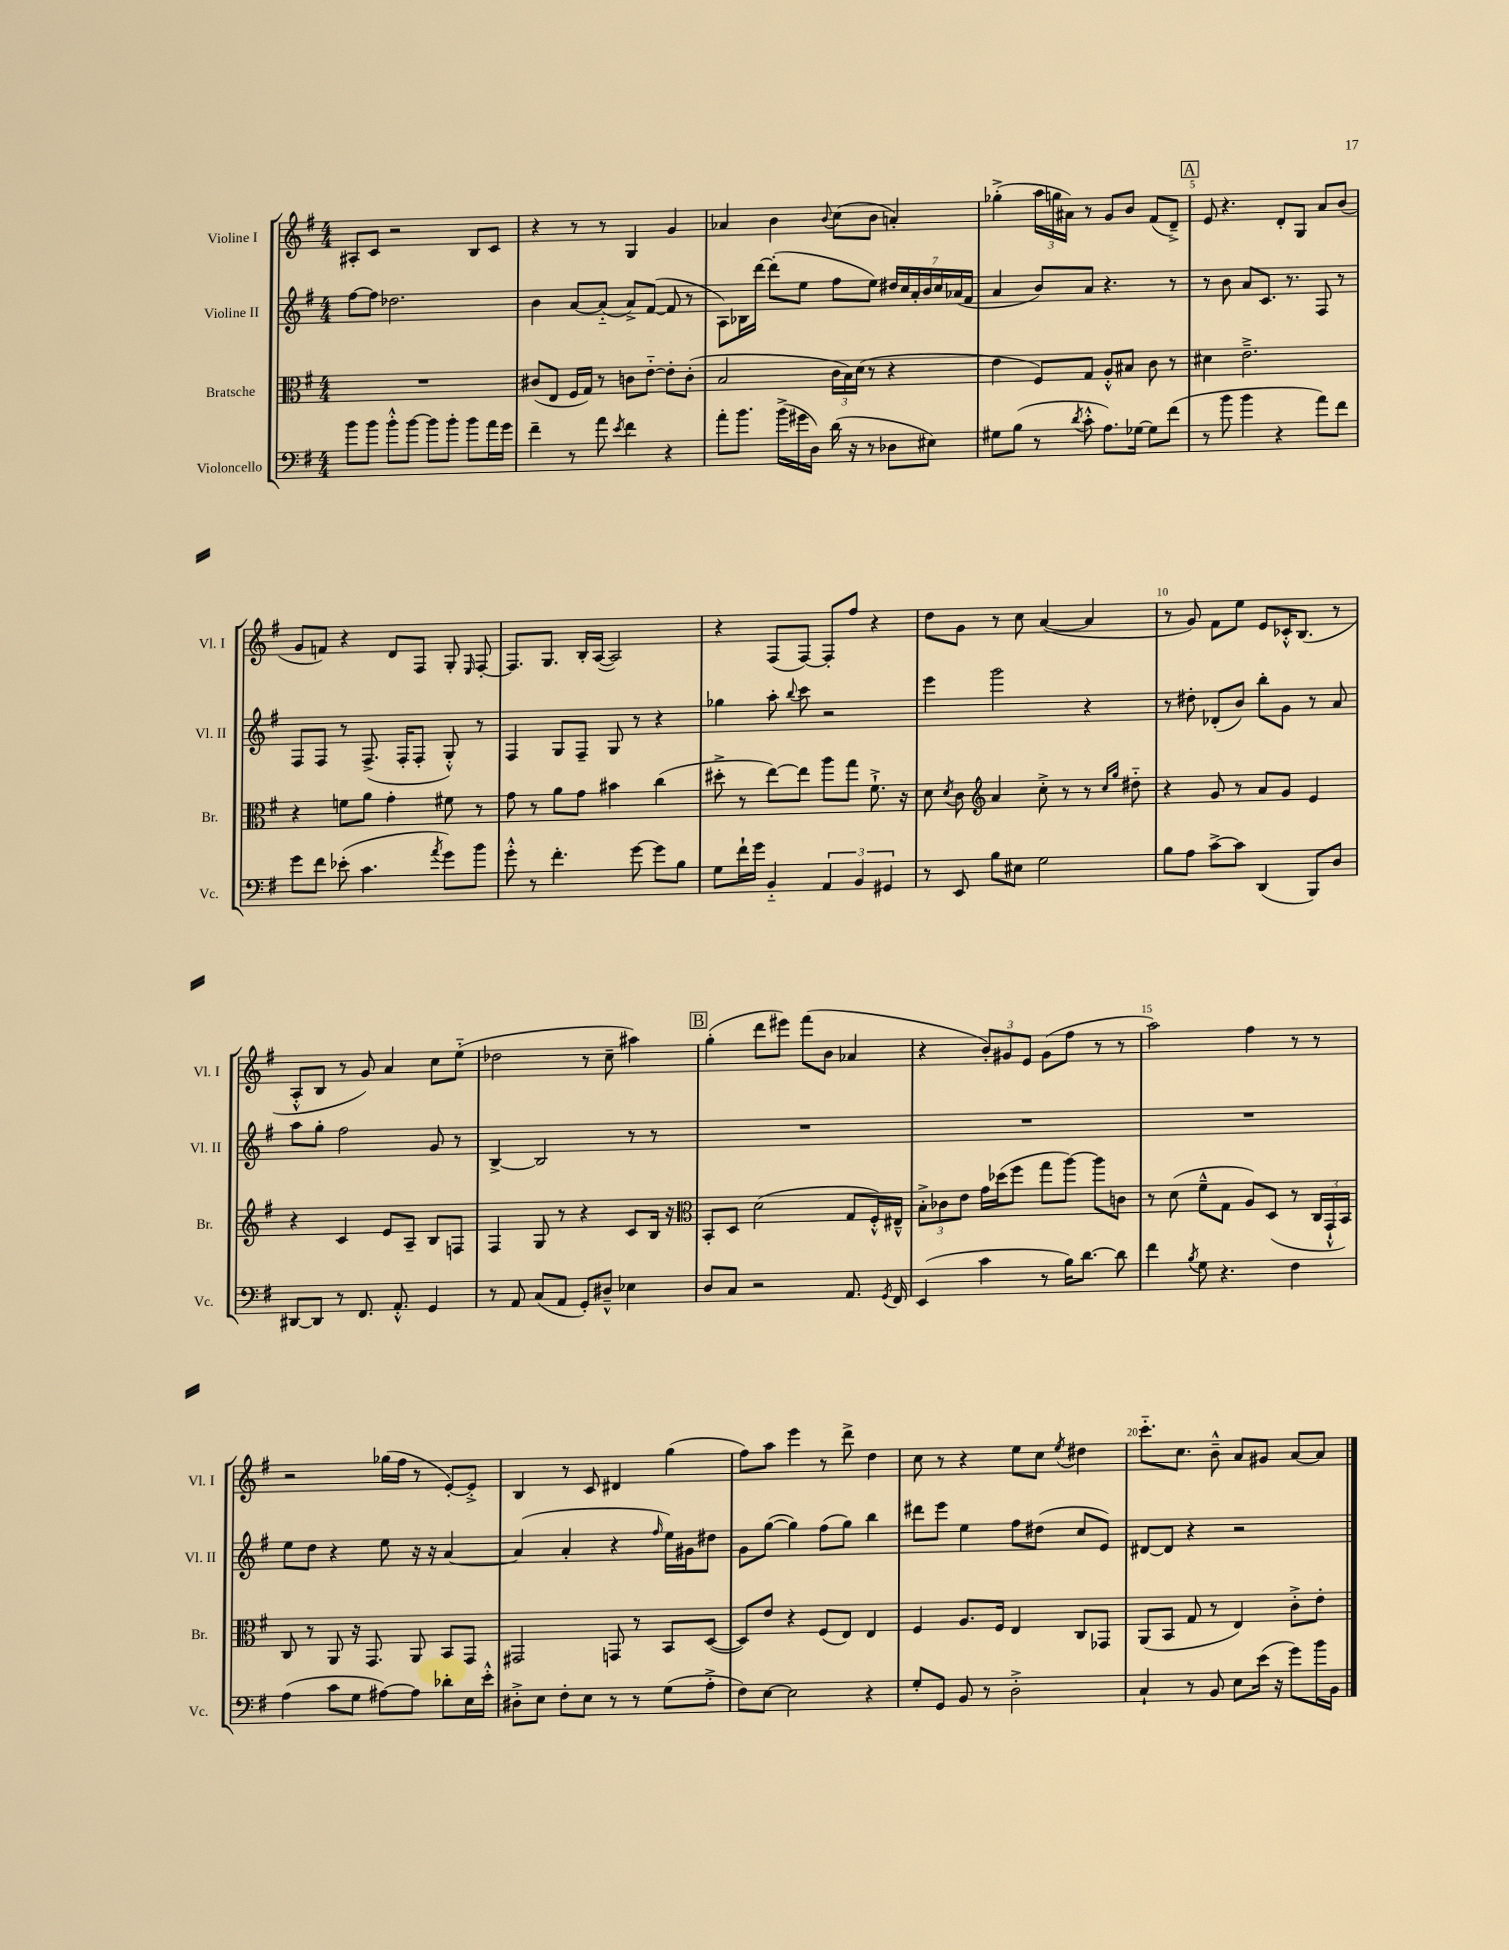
<<
\new StaffGroup <<
\new Staff = "s0" \with { instrumentName = "Violine I" shortInstrumentName = "Vl. I" } {
    \clef treble \key g \major \numericTimeSignature \time 4/4
    \autoBeamOff ais8[-. c'8] r2 b8[ c'8] |
    r4 r8 r8 g4 g'4 |
    aes'4 b'4 \appoggiatura { b'8 } c''8[( b'8] a'4-.) |
    ges''4-.->( \tuplet 3/2 { a''16[ g''16 ais'16]) } r8 g'8[ b'8] fis'8[( d'8]--->) |
    \mark \markup { \box "A" } e'8 r4. d'8[-. g8] a'8[ b'8]( |
    g'8[ f'8]) r4 d'8[ fis8] g8-. \grace { e16 } fis8~-. |
    fis8.[ g8.] b16[-. a16]~( a2) |
    r4 fis8[( fis8]~) fis8[-. fis''8] r4 |
    d''8[ g'8] r8 c''8 a'4~( a'4 |
    r8 g'8) fis'8[ e''8] e'8[ ces'16-.-^ b8.]( r8 |
    a8[-.-^ b8] r8 g'8) a'4 c''8[ e''8]-_( |
    des''2 r8 c''8-- ais''4) |
    \mark \markup { \box "B" } g''4-.( d'''8[ eis'''8]) fis'''8[( b'8] aes'4 |
    r4 \tuplet 3/2 { b'8[-.) gis'8 e'8] } gis'8[( fis''8] r8 r8 |
    a''2) fis''4 r8 r8 |
    r2 ges''16[( fis''16] r8 e'8[~-.) e'8]-.-> |
    b4 r8 c'8 dis'4 g''4( |
    fis''8[) a''8] e'''4 r8 d'''8-> d''4 |
    c''8 r8 r4 e''8[ c''8] \acciaccatura { e''8 } dis''4 |
    c'''8.[-_ c''8.] b'8---^ a'8[ gis'8] a'8[~ a'8] \bar "|." |
}
\new Staff = "s1" \with { instrumentName = "Violine II" shortInstrumentName = "Vl. II" } {
    \clef treble \key g \major \numericTimeSignature \time 4/4
    \autoBeamOff fis''8[~ fis''8] des''2. |
    b'4 a'8[~ a'8]-_( a'8[->) fis'8]~( fis'8 r8 |
    a8[) bes16 d'''16]~ d'''8[-.( e''8] fis''8[ e''8]) \tuplet 7/4 { dis''16[ c''16 a'16-. b'16 c''16 aes'16( fis'16] } |
    a'4 b'8[) a'8] r4. r8 |
    \mark \markup { \box "A" } r8 b'8 a'8[ c'8.] r8. fis8 r8 |
    fis8[ fis8] r8 fis8.->( fis16[-. fis8]-. g8-.-^) r8 |
    fis4 g8[ fis8]-- g8 r8 r4 |
    ges''4 a''8-. \appoggiatura { b''8 } c'''8 r2 |
    e'''4 g'''2 r4 |
    r8 dis''8-. des'8[-.( b'8]) b''8[-. g'8] r8 a'8 |
    a''8[ g''8]-. fis''2 g'8 r8 |
    b4~-> b2 r8 r8 |
    \mark \markup { \box "B" } R1 |
    R1 |
    R1 |
    e''8[ d''8] r4 e''8 r16 r16 a'4~ |
    a'4( a'4-. r4 \grace { fis''16 } e''16[) gis'16 dis''8] |
    g'8[ g''8]~( g''4) fis''8[( g''8]) b''4 |
    dis'''8[ e'''8] e''4 fis''8[ dis''8]( c''8[ e'8]) |
    dis'8[~ dis'8] r4 r2 \bar "|." |
}
\new Staff = "s2" \with { instrumentName = "Bratsche" shortInstrumentName = "Br." } {
    \clef alto \key g \major \numericTimeSignature \time 4/4
    \autoBeamOff R1 |
    cis'8[( e8] fis16[ g16]) r8 c'8[ e'8]~-_ e'8[-. c'8]-.( |
    b2 \tuplet 3/2 { c'16[ b16) d'16]( } r8 r4 |
    e'4 fis8[) g8] a8[-.-^ bis8] c'8 r8 |
    \mark \markup { \box "A" } dis'4 e'2.---> |
    r4 f'8[ a'8] g'4-. fis'8 r8 |
    g'8 r8 a'8[ g'8] bis'4 c''4( |
    dis''8-.-> r8 e''8[~) e''8] a''8[ g''8] fis'8.-!-> r16 |
    d'8 \acciaccatura { d'8 } c'8 \clef treble a'4 c''8-.-> r8 r8 \grace { c''16[ g''16] } dis''8-_ |
    r4 g'8 r8 a'8[ g'8] e'4 |
    r4 c'4 e'8[ a8]-- b8[ f8] |
    fis4 g8 r8 r4 c'8[ b16] r16 |
    \mark \markup { \box "B" } \clef alto b,8[-. d8] d'2( g8[ fis16-.-^) eis16]---^ |
    \tuplet 3/2 { b8[-.-> ces'8 e'8] } g'16[ des''16( fis''8] g''8[ a''8]~) a''8[ c'8] |
    r8 d'8( fis'8[---^ g8] a8[) d8]( r8 \tuplet 3/2 { c16[ g,16-!-^ b,16]) } |
    c8 r8 a,8 r16 g,8. a,8 b,8[ g,8] |
    gis,2 g,8 r8 b,8[ d8]~( |
    d8[) e'8] r4 fis8[( e8]) e4 |
    fis4 a8.[ fis16] e4 c8[ ges,8] |
    a,8[( b,8] g8 r8 e4) c'8[-.-> e'8]-. \bar "|." |
}
\new Staff = "s3" \with { instrumentName = "Violoncello" shortInstrumentName = "Vc." } {
    \clef bass \key g \major \numericTimeSignature \time 4/4
    \autoBeamOff b'8[ b'8] b'8[-.-^ b'8]~ b'8[ b'8]-. b'8[ a'16 g'16] |
    fis'4-- r8 a'8 \acciaccatura { e'8 } fis'4 r4 |
    a'8[-. b'8.] b'16[->( gis'16 d16]) d'16( r16 r8 des8[ eis8]) |
    gis8[ b8]( r8 \acciaccatura { d'8 } c'8-.-^ a8.[) ges16]~ ges8[ fis'8]( |
    \mark \markup { \box "A" } r8 b'8 b'4 r4 a'8[) fis'8] |
    g'8[ fis'8] ees'8-.( c'4. \acciaccatura { a'8 } g'8[) b'8] |
    g'8-.-^ r8 fis'4.-. g'8~ g'8[ b8] |
    g8[ fis'16-! g'16] b,4-_ \tuplet 3/2 { a,4 b,4 gis,4 } |
    r8 e,8 b8[ eis8] g2 |
    b8[ a8] c'8[~-> c'8] d,4( b,,8[) d8] |
    dis,8[~ dis,8] r8 fis,8. a,8.-.-^ g,4 |
    r8 a,8 c8[( a,8] g,8[-.) dis8]---^ ees4 |
    \mark \markup { \box "B" } d8[ c8] r2 a,8. \acciaccatura { g,8 } fis,16 |
    e,4( c'4 r8 b16[) d'8.]~ d'8 |
    fis'4 \acciaccatura { b8 } g8 r4. fis4 |
    a4( c'8[ g8] ais8[~) ais8] des'8[-. e16 e'16]-.-^ |
    dis8[-.-> e8] fis8[-. e8] r8 r8 g8[( a8]-.-> |
    fis8[) e8]~ e2 r4 |
    g8[-. g,8] b,8 r8 d2-.-> |
    c4-! r8 b,8 e8[ e'16]( r16 g'8[) b'16 b,16] \bar "|." |
}
>>
>>
\layout { \context { \Score \override BarNumber.break-visibility = ##(#f #t #t) barNumberVisibility = #(every-nth-bar-number-visible 5) } }
